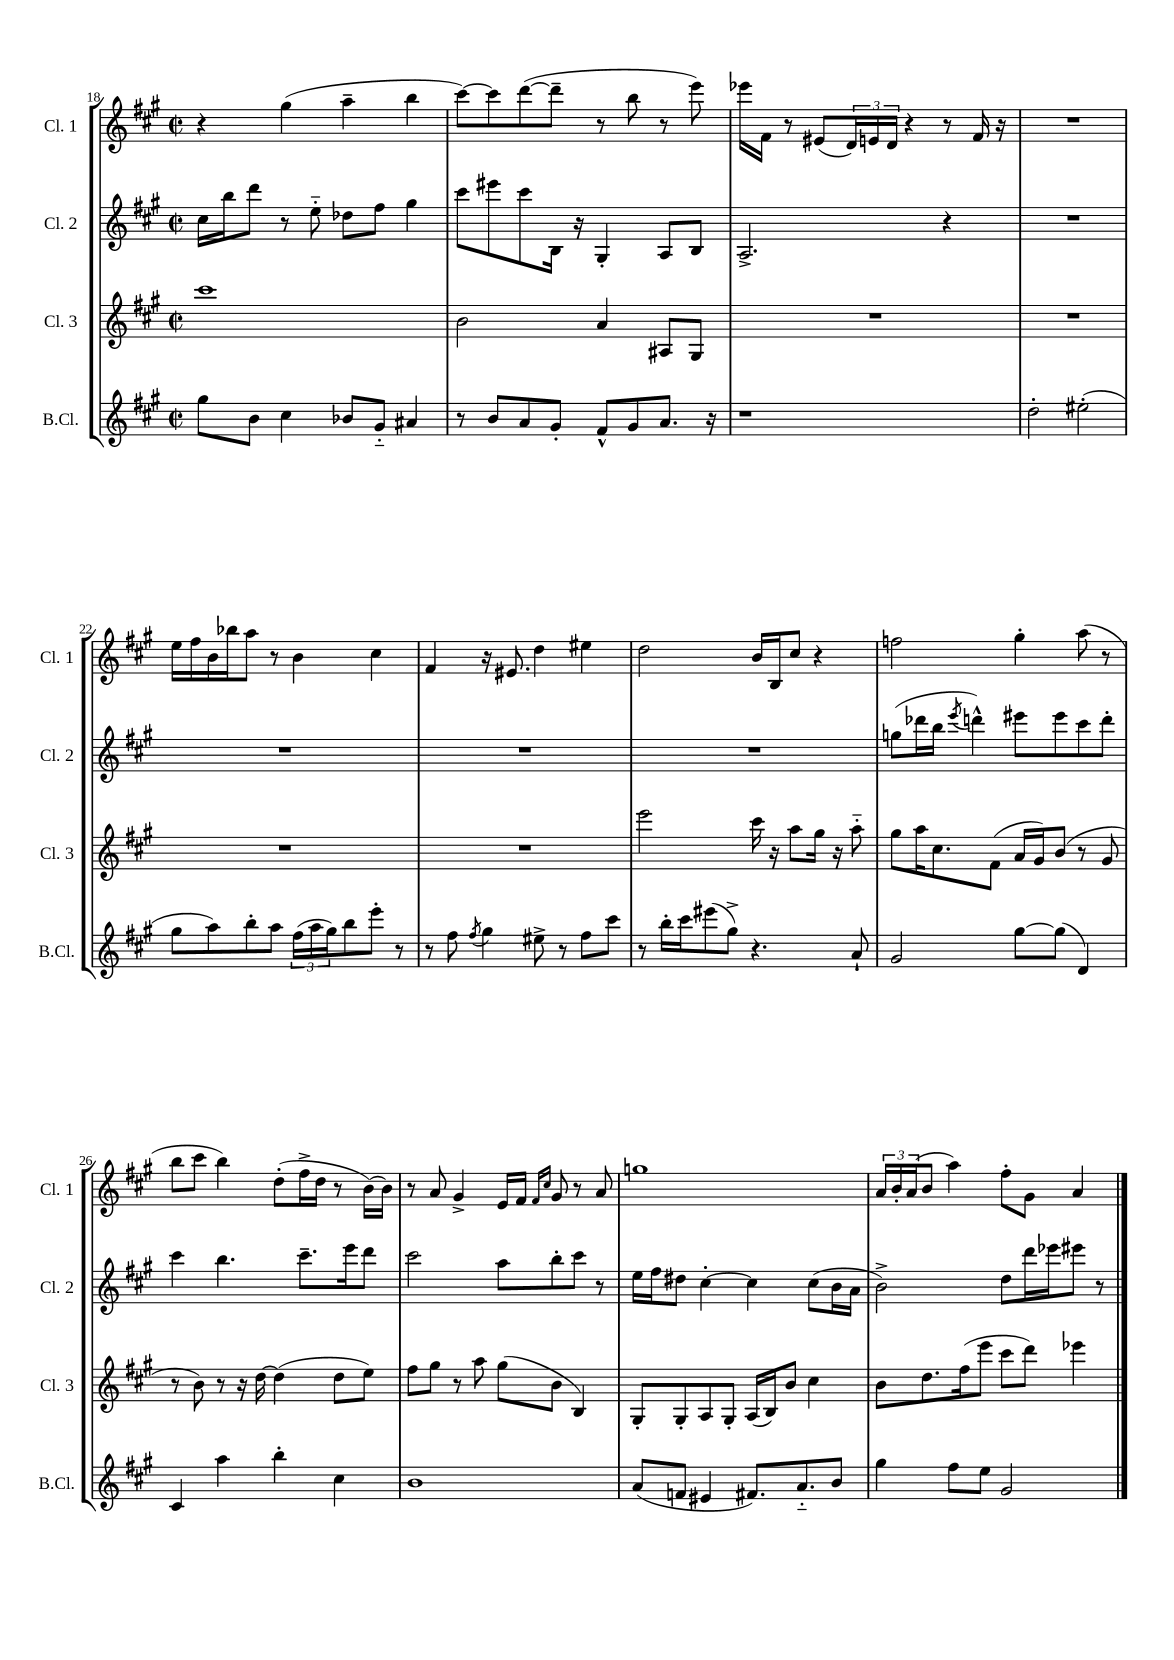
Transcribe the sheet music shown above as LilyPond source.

<<
\new StaffGroup <<
\new Staff = "s0" \with { instrumentName = "Cl. 1" shortInstrumentName = "Cl. 1" } {
    \clef treble \key a \major \defaultTimeSignature \time 2/2
    r4 gis''4( a''4-- b''4 |
    cis'''8~) cis'''8 d'''8~( d'''8-- r8 b''8 r8 e'''8) |
    ees'''16 fis'16 r8 eis'8( \tuplet 3/2 { d'16) e'16 d'16 } r4 r8 fis'16 r16 |
    R1 |
    e''16 fis''16 b'16 bes''16 a''8 r8 b'4 cis''4 |
    fis'4 r16 eis'8. d''4 eis''4 |
    d''2 b'16 b16 cis''8 r4 |
    f''2 gis''4-. a''8( r8 |
    b''8 cis'''8 b''4) d''8-.( fis''16-> d''16 r8 b'16~) b'16 |
    r8 a'8 gis'4-> e'16 fis'16 \grace { fis'16 cis''16 } gis'8 r8 a'8 |
    g''1 |
    \tuplet 3/2 { a'16 b'16-. a'16( } b'8 a''4) fis''8-. gis'8 a'4 \bar "|." |
}
\new Staff = "s1" \with { instrumentName = "Cl. 2" shortInstrumentName = "Cl. 2" } {
    \clef treble \key a \major \defaultTimeSignature \time 2/2
    cis''16 b''16 d'''8 r8 e''8-_ des''8 fis''8 gis''4 |
    cis'''8 eis'''8 cis'''8 b16 r16 gis4-. a8 b8 |
    a2.-> r4 |
    R1 |
    R1 |
    R1 |
    R1 |
    g''8( des'''16 b''16 \acciaccatura { e'''8 } d'''4-^) eis'''8 eis'''8 cis'''8 d'''8-. |
    cis'''4 b''4. cis'''8.-- e'''16 d'''8 |
    cis'''2 a''8 b''8-. cis'''8 r8 |
    e''16 fis''16 dis''8 cis''4~-. cis''4 cis''8( b'16 a'16 |
    b'2->) d''8 d'''16 ees'''16 eis'''8 r8 \bar "|." |
}
\new Staff = "s2" \with { instrumentName = "Cl. 3" shortInstrumentName = "Cl. 3" } {
    \clef treble \key a \major \defaultTimeSignature \time 2/2
    cis'''1 |
    b'2 a'4 ais8 gis8 |
    R1 |
    R1 |
    R1 |
    R1 |
    e'''2 cis'''16 r16 a''8 gis''16 r16 a''8-_ |
    gis''8 a''16 cis''8. fis'8( a'16 gis'16) b'8( r8 gis'8 |
    r8 b'8) r8 r16 d''16~ d''4( d''8 e''8) |
    fis''8 gis''8 r8 a''8 gis''8( b'8 b4) |
    gis8-. gis8-. a8 gis8-. a16( b16) b'8 cis''4 |
    b'8 d''8. fis''16( e'''8 cis'''8 d'''8) ees'''4 \bar "|." |
}
\new Staff = "s3" \with { instrumentName = "B.Cl." shortInstrumentName = "B.Cl." } {
    \clef treble \key a \major \defaultTimeSignature \time 2/2
    gis''8 b'8 cis''4 bes'8 gis'8-_ ais'4 |
    r8 b'8 a'8 gis'8-. fis'8-^ gis'8 a'8. r16 |
    r1 |
    d''2-. eis''2-.( |
    gis''8 a''8) b''8-. a''8 \tuplet 3/2 { fis''16( a''16 gis''16) } b''8 e'''8-. r8 |
    r8 fis''8 \acciaccatura { fis''8 } gis''4 eis''8-> r8 fis''8 cis'''8 |
    r8 b''16-. cis'''16 eis'''8( gis''8->) r4. a'8-! |
    gis'2 gis''8~ gis''8( d'4) |
    cis'4 a''4 b''4-. cis''4 |
    b'1 |
    a'8( f'8 eis'4 fis'8.) a'8.-_ b'8 |
    gis''4 fis''8 e''8 gis'2 \bar "|." |
}
>>
>>
\layout { \context { \Score currentBarNumber = #18 } }
